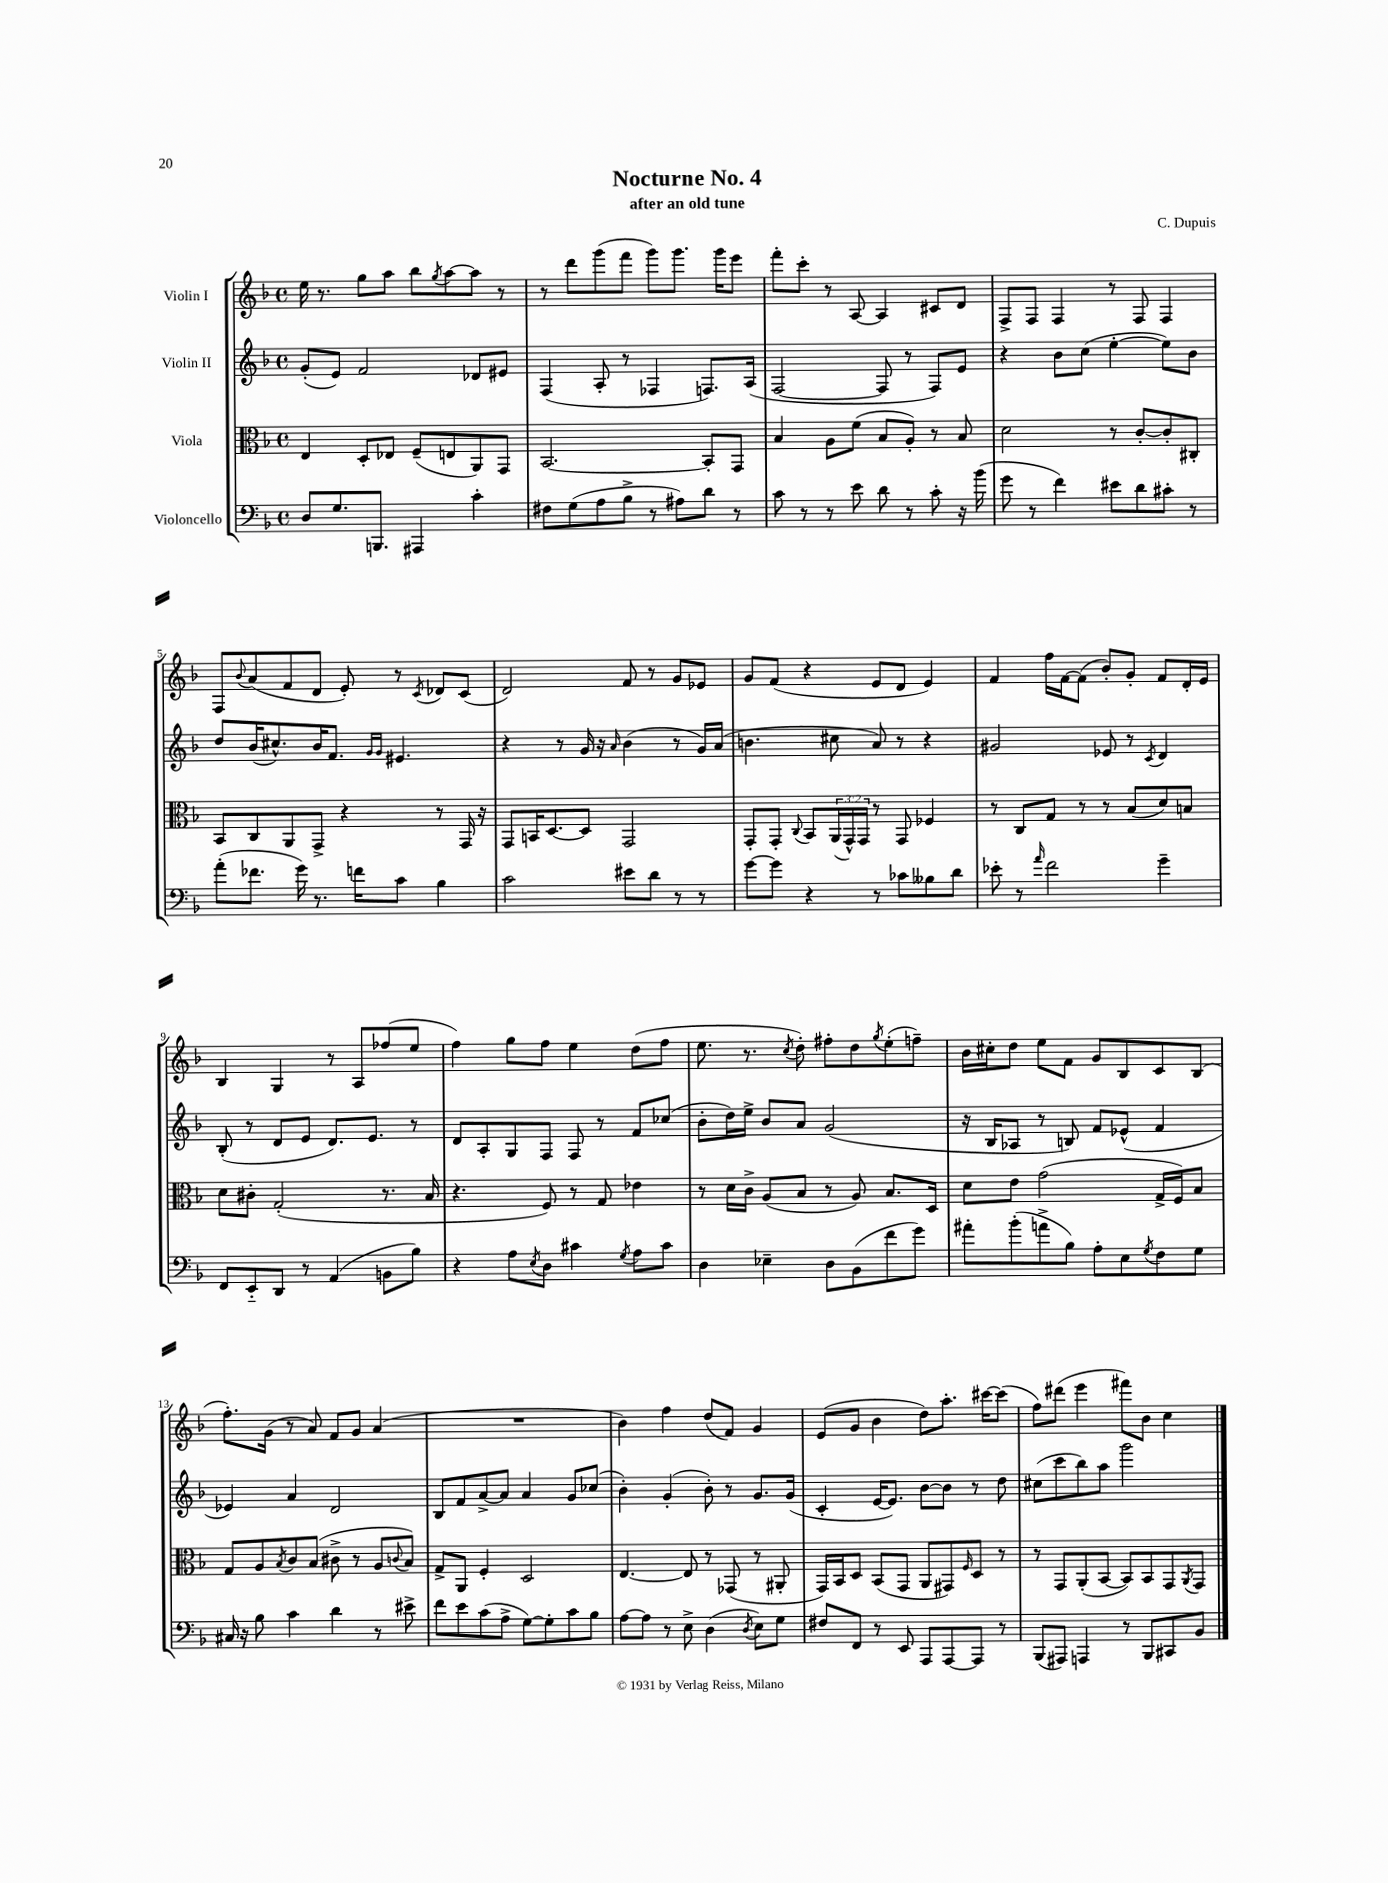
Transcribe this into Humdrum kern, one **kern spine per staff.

**kern	**kern	**kern	**kern
*staff4	*staff3	*staff2	*staff1
*clefF4	*clefC3	*clefG2	*clefG2
*k[b-]	*k[b-]	*k[b-]	*k[b-]
*M4/4	*M4/4	*M4/4	*M4/4
*met(c)	*met(c)	*met(c)	*met(c)
8D	4E	(8g'	16ee
.	.	.	8.r
8.G	.	8e)	.
.	8D'	2f	8gg
8.BBB	.	.	.
.	8E-	.	8aa
4AAA#	(8F~	.	8bb-
.	.	.	8qgg
.	8E	.	[8aa
4c'	8AA)	8d-	8aa]
.	8GG	8e#	8r
=	=	=	=
8F#	[2.BB-	(4F	8r
(8G	.	.	8ddd
8A	.	8A'	(8ggg
8B-^	.	8r	8fff
8r	.	4F-	8ggg)
8A#)	.	.	8.ggg
8d	8BB-']	8.F)	.
.	.	.	16ggg
8r	8GG	.	8eee
.	.	(16A	.
=	=	=	=
8c	4B-	[2F	8fff'
8r	.	.	8ccc'
8r	8A	.	8r
8e	(8f	.	[8A
8d	8B-	8F]	4A]
8r	8A')	8r	.
8c'	8r	8F)	8c#
16r	8B-	8e	8d
(16b-	.	.	.
=	=	=	=
8g	2d	4r	8F^
8r	.	.	8F
4f)	.	8b-	4F
.	.	(8cc	.
8e#	8r	[4ee'	8r
8d	[8c'	.	8F
8c#'	8c']	8ee])	4F
8r	8C#'	8b-	.
=	=	=	=
(8a'	8BB-	8dd	8F
.	.	.	8qqb-
8.f-	8C	(16b-	(8a
.	.	8.cc#^^)	.
.	8AA	.	8f
16g)	.	.	.
8.r	8GG^	16b-	8d
.	.	8.f	.
.	4r	.	8e')
16f	.	.	.
.	.	16qqg	.
.	.	16qqg	.
8c	.	4.e#	8r
.	.	.	8qc
4B-	8r	.	8d-
.	16GG	.	(8c
.	16r	.	.
=	=	=	=
2c	8GG	4r	2d)
.	16BB	.	.
.	[8.D	.	.
.	.	8r	.
.	8D]	16g	.
.	.	16r	.
.	.	16qqa	.
8e#	2GG	(4b-	8f
8d	.	.	8r
8r	.	8r	8g
8r	.	16g)	8e-
.	.	(16a	.
=	=	=	=
[8g	8GG'	4.b	8g
8g]	8GG'	.	(8f
.	8qqC	.	.
4r	8BB-	.	4r
.	(24AA	8cc#	.
.	24GG^^)	.	.
.	24GG	.	.
8r	8r	8a)	8e
8c-	8GG	8r	8d
8B--	4F-	4r	4e)
8d	.	.	.
=	=	=	=
8e-'	8r	2g#	4f
8r	8C	.	.
16qqa	.	.	.
2f	8G	.	16ff
.	.	.	[16f
.	8r	.	(8f]
.	8r	8e-	8b-')
.	(8B-	8r	8g'
.	.	8qc	.
4g~	8d)	4d	8f
.	8B	.	16d'
.	.	.	16e
=	=	=	=
8FF	8d	(8B-'	4B-
8EE'~	8c#'	8r	.
8DD	(2G'	8d	4G
8r	.	8e	.
(4AA	.	8.d)	8r
.	.	.	8A
.	.	8.e	.
8BB	8.r	.	(8ff-
8B-)	.	8r	8ee
.	16B-	.	.
=	=	=	=
4r	4.r	8d	4ff)
.	.	8A'	.
8A	.	8G	8gg
8qE	.	.	.
8D	8F)	8F	8ff
4c#	8r	8F	4ee
.	8G	8r	.
8qG	.	.	.
8A	4e-	8f	(8dd
8c#	.	(8cc-	8ff
=	=	=	=
4D	8r	8b-'	8.ee
.	16d	16dd)	.
.	16c^	16ee^	8.r
4E-~	(8A	8b-	.
.	.	.	8qcc
.	8B-	8a	8dd')
8D	8r	(2g	8ff#'
(8BB-	8A)	.	8dd
.	.	.	8qgg
8f	8.B-	.	(8ee'
8g)	.	.	8ff~)
.	16D	.	.
=	=	=	=
8a#'	8d	16r	16b-
.	.	16B-	16cc#'
(8b-'	8e	8A-	8dd
8a^	(2g	8r	8ee
8B-)	.	8B)	8f
8A'	.	8f	8g
8E	.	(8e-^^	8B-
8qG	.	.	.
8F	16G^	4f	8c
.	16F)	.	.
8G	8B-	.	(8B-
=	=	=	=
16C#	8G	4e-)	8.ff')
16r	.	.	.
8B-	8A	.	.
.	.	.	(16g
.	8qB-	.	.
4c	8c	4a	8r
.	(8B-	.	8a)
4d	8c#^	2d	8f
.	8r	.	8g
8r	8A	.	(4a
.	8qqc	.	.
8e#^	8B-)	.	.
=	=	=	=
8f	8G^	8B-	1r
8e	8AA	8f	.
(8c	4F'	[8a^	.
8A^	.	8a]	.
[8G)	2D	4a	.
8G']	.	.	.
8c	.	8g	.
8B-	.	(8cc-	.
=	=	=	=
[8A	[4.E	4b-')	4b-)
8A]	.	.	.
8r	.	(4g'	4ff
8E^	8E]	.	.
(4D	8r	8b-')	(8dd
.	(8GG-	8r	8f)
8qD	.	.	.
8E)	8r	8.g	4g
8G	8AA#'	.	.
.	.	(16g	.
=	=	=	=
8F#	16GG)	4c'	(8e
.	16BB-	.	.
8FF	8D	.	8g
8r	(8BB-	[16e	4b-
.	.	8.e])	.
8EE	8GG	.	.
8AAA	8AA	[8b-	8dd)
[8AAA	8GG#)	8b-]	8.aa'
.	16qqF	.	.
8AAA]	8D	8r	.
.	.	.	[16ccc#
8r	8r	8dd	(8ccc#]
=	=	=	=
(8BBB-	8r	(8cc#	8ff)
8AAA#)	8GG	8ccc	(8ddd#
4AAA	(8AA'	8bb-)	4eee
.	[8BB-	8aa	.
8r	8BB-])	2ggg	8fff#)
8BBB-	8BB-	.	8b-
8CC#	8GG	.	4cc
.	8qAA	.	.
8BB-	8GG	.	.
==	==	==	==
*-	*-	*-	*-
